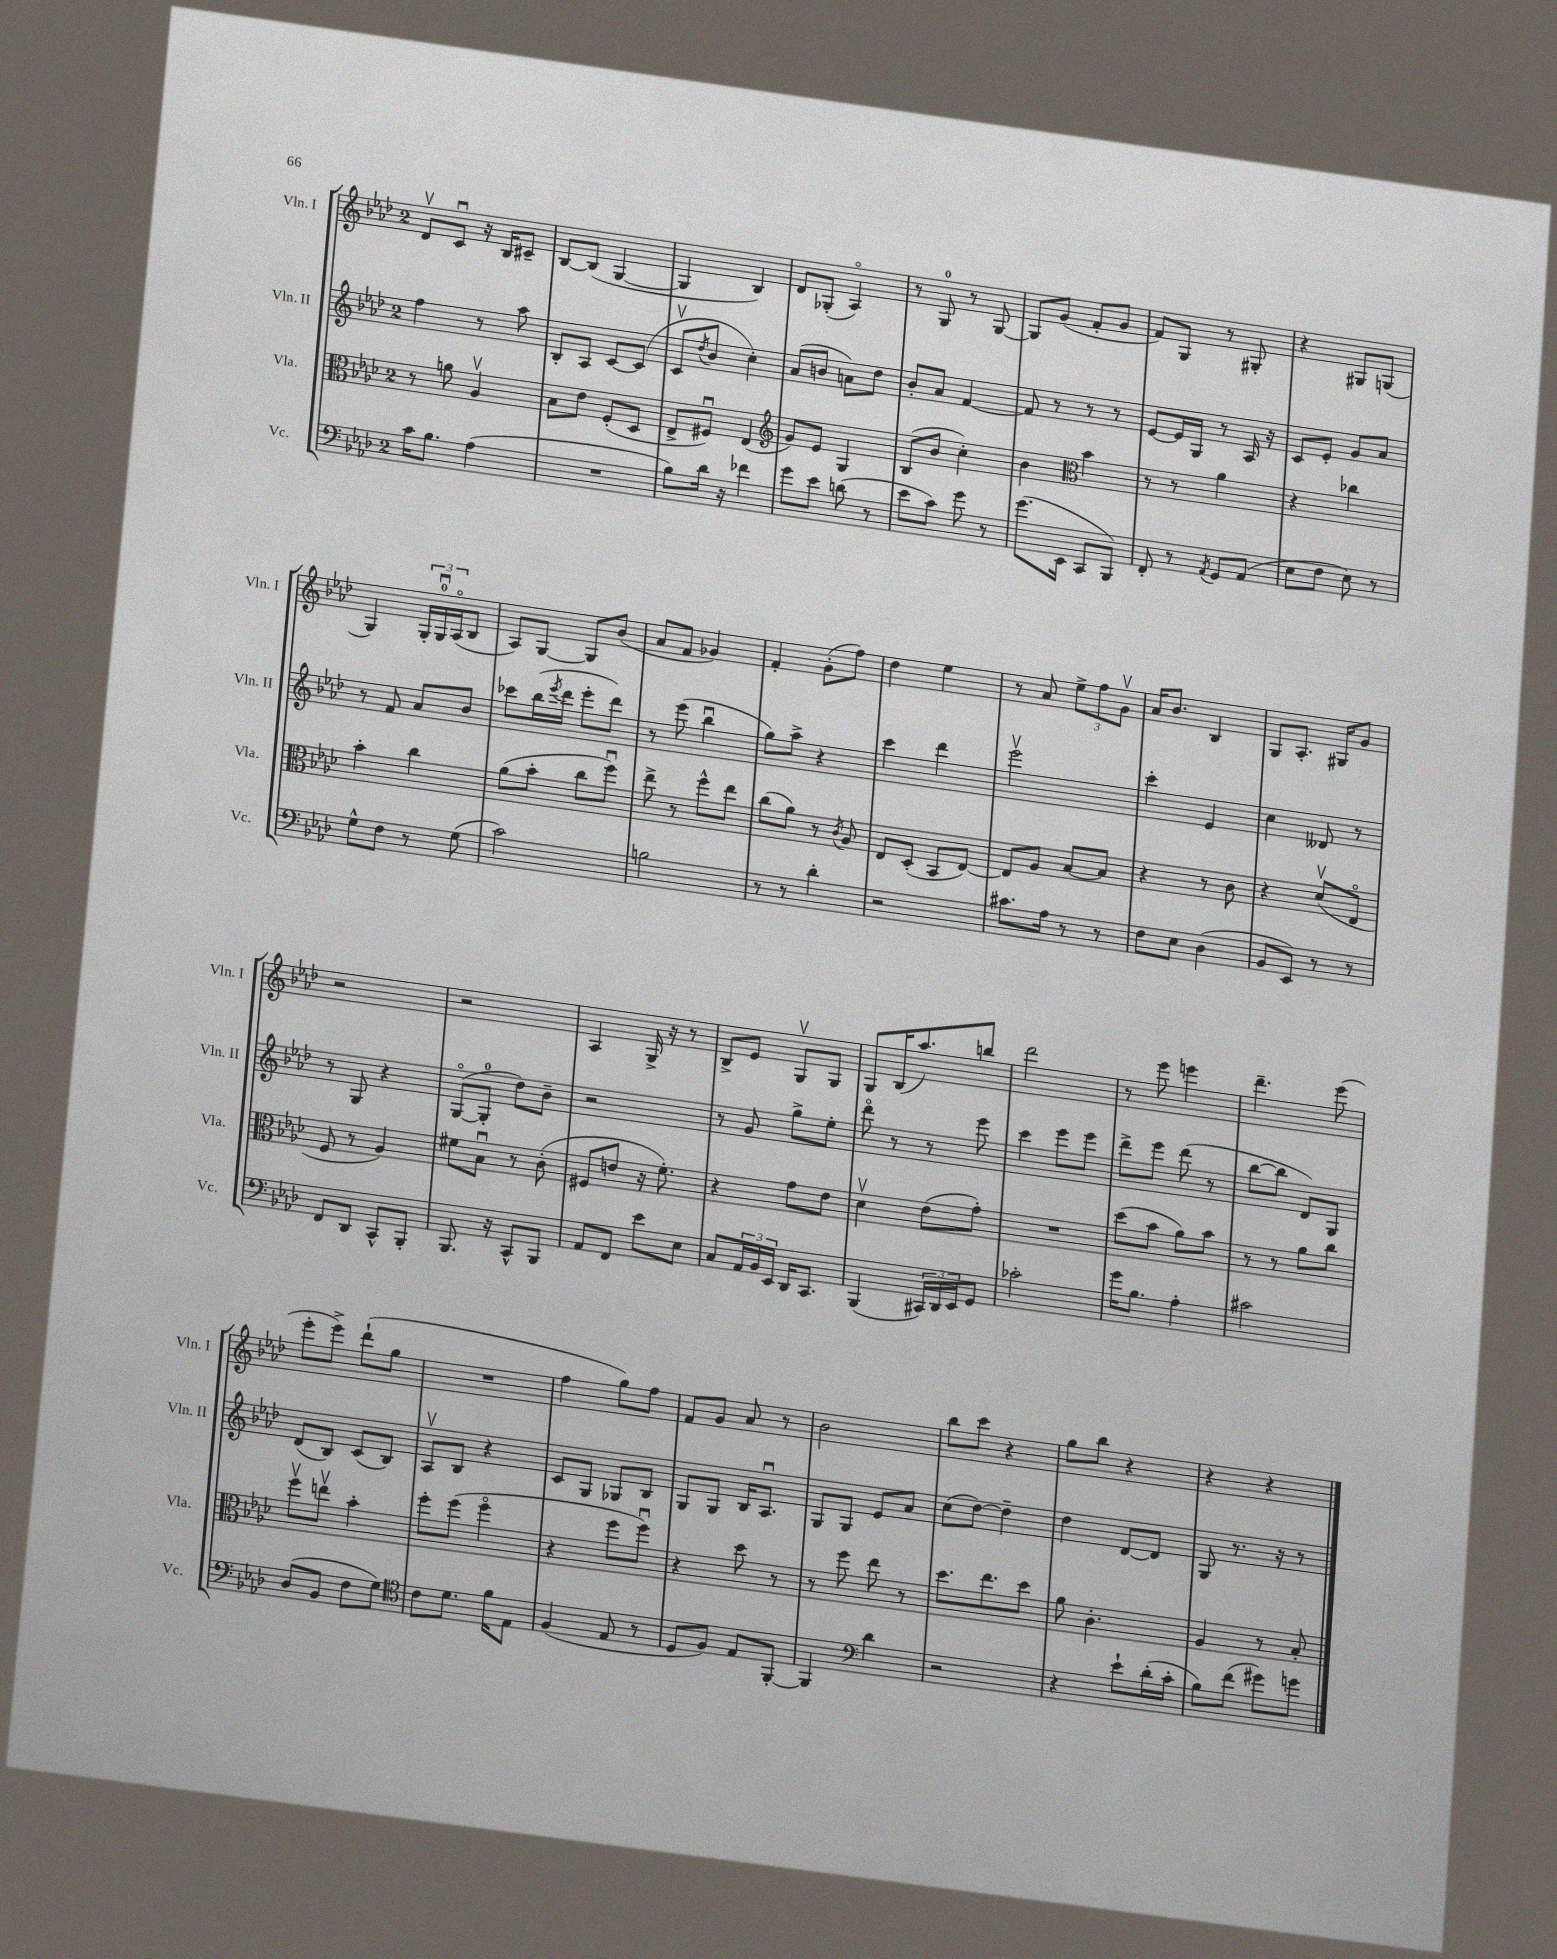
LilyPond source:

<<
\new StaffGroup <<
\new Staff = "s0" \with { instrumentName = "Vln. I" shortInstrumentName = "Vln. I" } {
    \clef treble \key aes \major \once \override Staff.TimeSignature.style = #'single-digit \time 2/4
    des'8\upbow c'8\downbow r16 bes16 cis'8-- |
    bes8~ bes8( g4~ |
    g4 bes4) |
    des'8 ges8-.( aes4\flageolet) |
    r8 g8-0 r8 g8~ |
    g8 g'8( f'8-. g'8 |
    f'8) g8 r8 gis8-. |
    r4 gis8 g8( |
    g4) \tuplet 3/2 { g16-. g16-0\downbow aes16\flageolet( } bes8 |
    aes8) g8~ g8 bes'8( |
    aes'8 f'8 ges'4) |
    f'4-. g'8-.( f''8) |
    des''4 ees''4 |
    r8 aes'8 \tuplet 3/2 { ees''8-> f''8 g'8\upbow } |
    aes'16 bes'8. bes4 |
    g8 aes8.-. gis16 g'8 |
    r2 |
    r2 |
    aes4 g16-> r16 r8 |
    bes8-> ees'8 g8\upbow g8 |
    g8 bes16( aes''8.) b''8 |
    des'''2 |
    r8 ees'''8 e'''4 |
    des'''4.-- ees'''8( |
    ees'''8-. ees'''8->) des'''8-!( g''8 |
    R2 |
    f''4 g''8) f''8 |
    f'8 g'8 aes'8 r8 |
    bes'2 |
    bes''8 c'''8 r4 |
    g''8 bes''8 r4 |
    r4 r4 \bar "|." |
}
\new Staff = "s1" \with { instrumentName = "Vln. II" shortInstrumentName = "Vln. II" } {
    \clef treble \key aes \major \once \override Staff.TimeSignature.style = #'single-digit \time 2/4
    f''4 r8 aes''8 |
    bes8-. aes8 c'8~ c'8( |
    c'8\upbow \acciaccatura { des''8 } bes'8 c''4-.) |
    aes'8( b'8 a'8) des''8 |
    bes'8-. aes'8 f'4~ |
    f'8 r8 r8 r8 |
    ees'8~ ees'16 g16 r8 aes16 r16 |
    c'8 ees'8-. g'8 aes'8 |
    r8 f'8 aes'8 bes'8 |
    ces'''8 bes''16( \acciaccatura { ees'''8 } des'''16 ees'''8-. des'''8) |
    r8 ees'''8( bes''4\downbow |
    g''8) aes''8-> r4 |
    c'''4 des'''4 |
    ees'''2\upbow |
    c'''4-. ees'4 |
    c''4 deses'8 r8 |
    r8 g8 r4 |
    g8~\flageolet( g8-0-. des''8) bes'8-- |
    r2 |
    r8 g'8 g''8-> ees''8-. |
    des'''8\flageolet r8 r8 ees'''8 |
    c'''4 ees'''8 ees'''8 |
    des'''8-> ees'''8 des'''8( r8 |
    bes''8~ bes''8 des'8) g8 |
    des'8( bes8) c'8( bes8) |
    aes8\upbow bes8 r4 |
    c'8 g8 ges8 bes8 |
    g8 g8 bes16 aes8.\downbow |
    g8 g8 ees'8 aes'8 |
    c''8( des''8~) des''4-- |
    des''4 des'8~ des'8 |
    g8 r8. r16 r8 \bar "|." |
}
\new Staff = "s2" \with { instrumentName = "Vla." shortInstrumentName = "Vla." } {
    \clef alto \key aes \major \once \override Staff.TimeSignature.style = #'single-digit \time 2/4
    r8 a'8 aes4\upbow |
    bes8 ees'8 f8-.( des8 |
    ees8-> fis8\downbow) ees4( |
    \clef treble g'8) ees'8 g4 |
    bes8( bes'8 c''4-.) |
    bes'4 \clef alto bes'4 |
    r8 r8 aes'4 |
    r4 ces''4 |
    bes'4-. c''4 |
    aes'8( bes'8-. c''8 f''8\downbow) |
    ees''8-> r8 f''8-^ ees''8 |
    c''8( aes'8) r8 \acciaccatura { c'8 } aes8 |
    ees8 des8-.( bes,8 ees8~) |
    ees8 aes8 bes8~ bes8 |
    r4 r8 c'8 |
    r4 des'8\upbow( ees8\flageolet |
    f8 r8 aes4) |
    fis'8 bes8\downbow r8 c'8-.( |
    fis8 e'8 r16 f'8.-.) |
    r4 g'8 ees'8 |
    des'4\upbow ees'8( g'8-.) |
    R2 |
    des''8( bes'8 aes'8) bes'8 |
    r8 r8 aes'8 c''8 |
    f''8\upbow e''8\upbow bes'4-. |
    f''8-. f''8( f''4\flageolet |
    r4 f''8 f''8\downbow) |
    r4 des''8 r8 |
    r8 f''8 ees''8 r8 |
    des''8. ees''8. des''8 |
    aes'8 c'4.-. |
    aes4 r8 bes8-. \bar "|." |
}
\new Staff = "s3" \with { instrumentName = "Vc." shortInstrumentName = "Vc." } {
    \clef bass \key aes \major \once \override Staff.TimeSignature.style = #'single-digit \time 2/4
    c'16 bes8. aes4( |
    R2 |
    bes8) des'16 r16 fes'4 |
    g'8 ees'8 d'8( r8 |
    ees'8 c'8) g'8 r8 |
    g'8.( ees,16 c,8 bes,,8) |
    f,8-. r8 \acciaccatura { aes,8 } g,8 aes,8( |
    ees8 f8 ees8) r8 |
    g8-^ f8 r8 g8( |
    c'2) |
    b2 |
    r8 r8 des'4-. |
    r2 |
    cis'8. aes16 r8 r8 |
    f8 ees8 des4( |
    bes,8 ees,8) r8 r8 |
    f,8 des,8 c,8-^ bes,,8-. |
    bes,,8. r16 c,8-^ bes,,8 |
    aes,8 f,8 ees'8 ees8 |
    c8 \tuplet 3/2 { aes,16 bes,16 ees,16 } des,16 c,8. |
    bes,,4( \tuplet 3/2 { cis,16) des,16 ees,16 } g,8 |
    ces'2-. |
    g'16 bes8. aes4-. |
    cis'2 |
    des8( bes,8 f8 g8) |
    \clef tenor c'8 des'8. f'16 ees8 |
    f4( ees8 r8 |
    des8 f8) ees8 f,8~-. |
    f,4 \clef bass des'4 |
    r2 |
    r4 ees'8-! des'16-.( c'16-. |
    bes8) f'8( gis'8) g'8 \bar "|." |
}
>>
>>
\layout { \context { \Score \remove "Bar_number_engraver" } }
